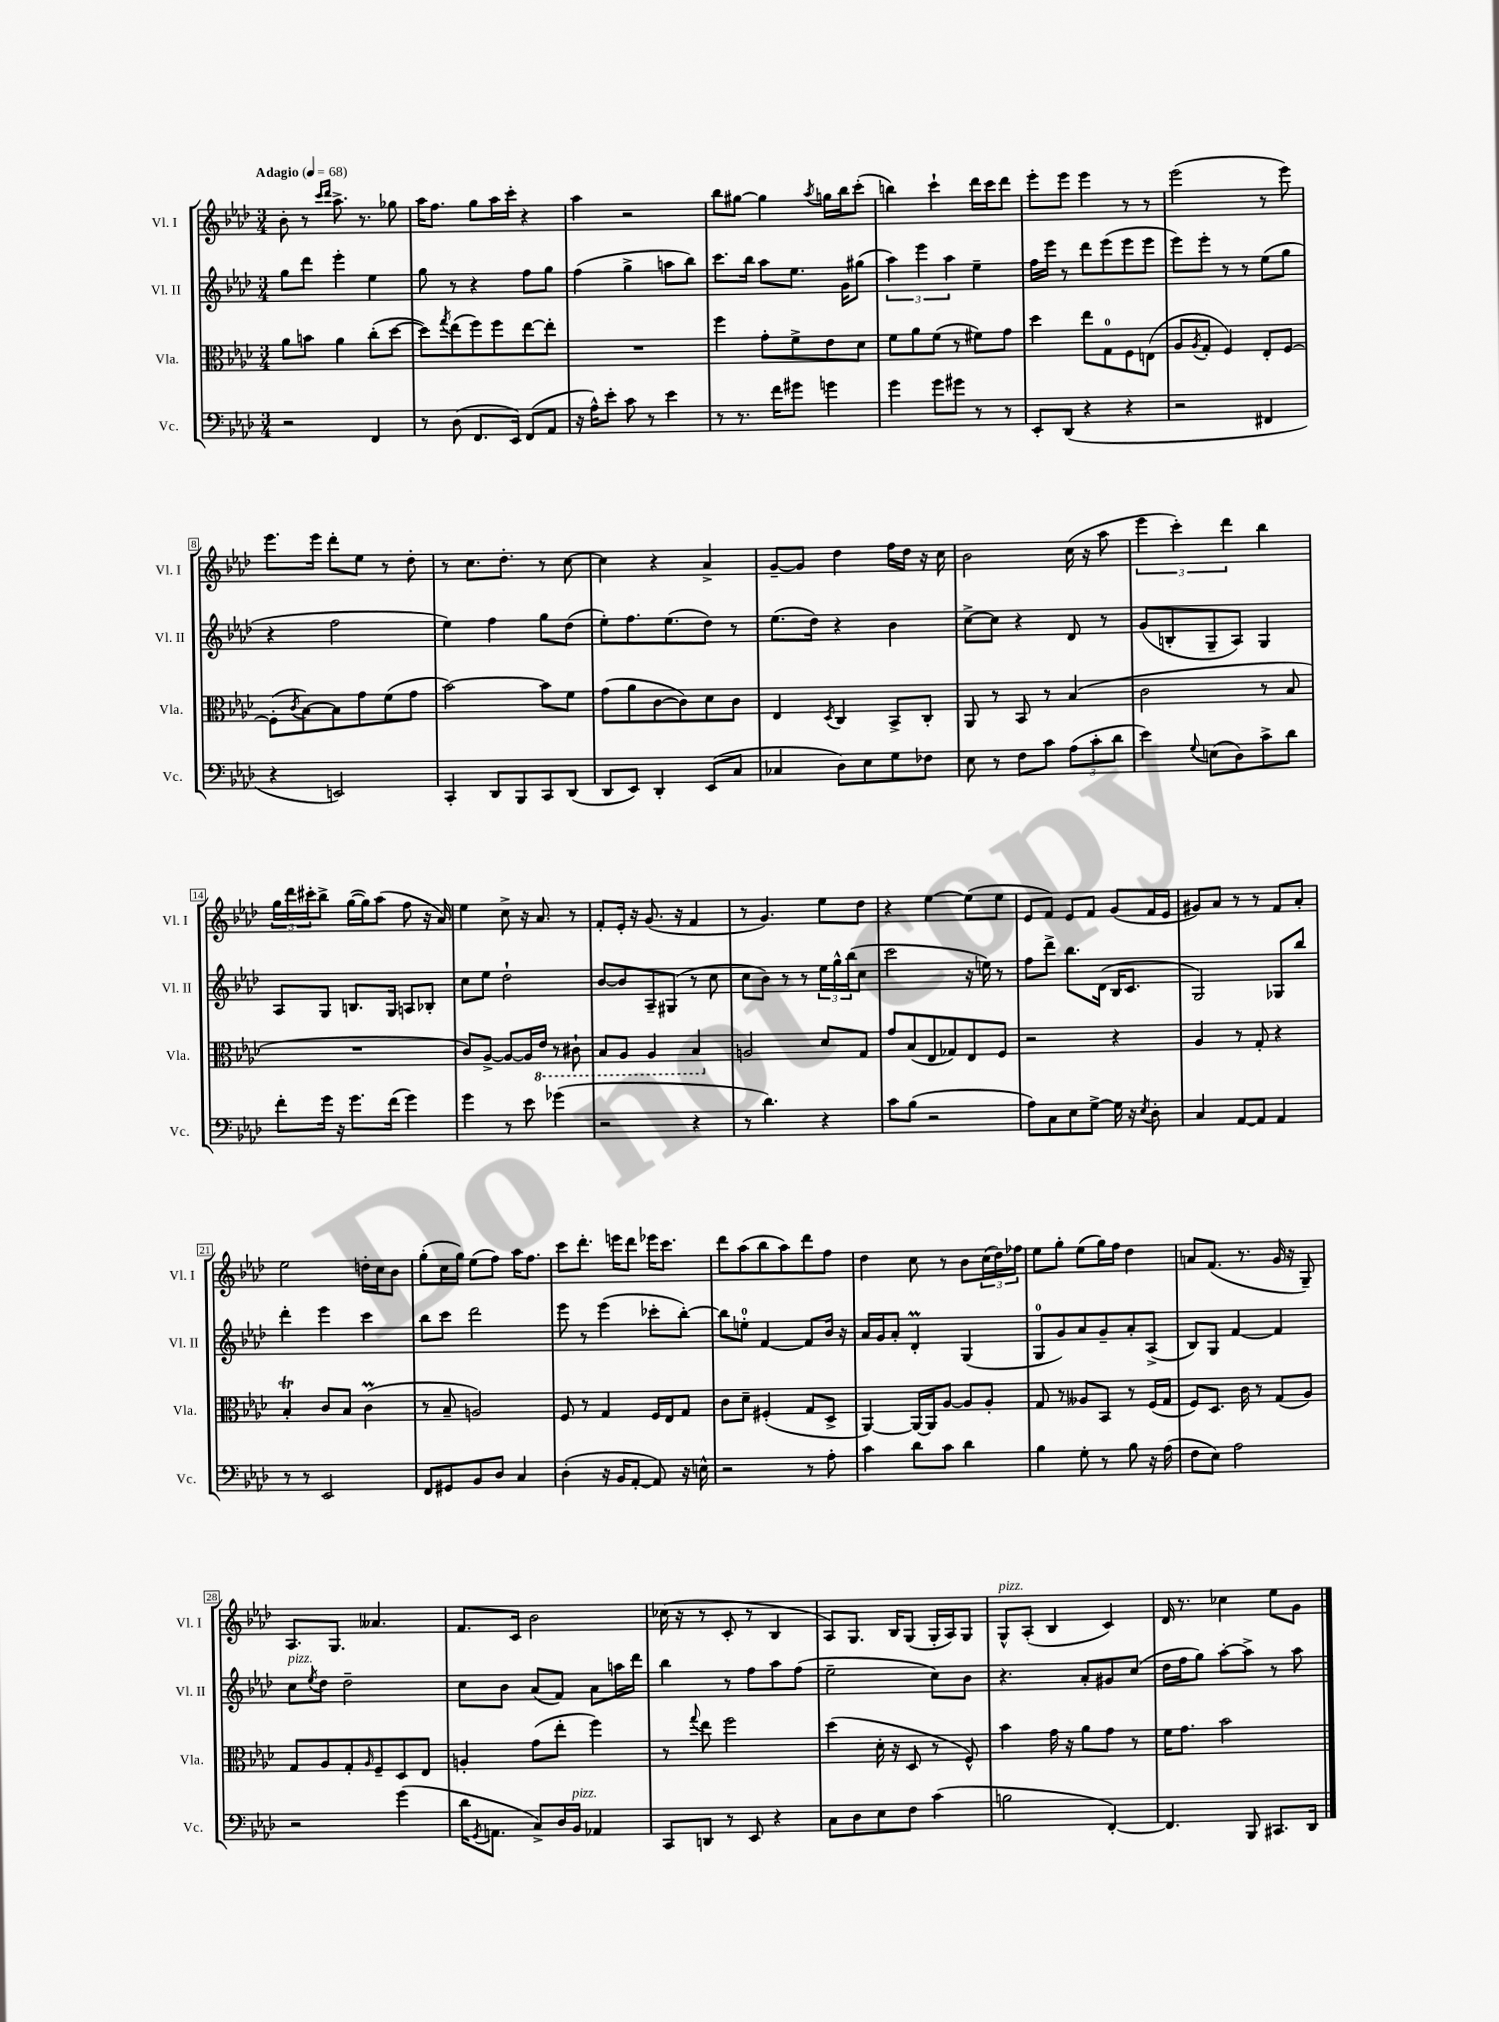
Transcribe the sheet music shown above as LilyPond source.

<<
\new StaffGroup <<
\new Staff = "s0" \with { instrumentName = "Vl. I" shortInstrumentName = "Vl. I" } {
    \clef treble \key aes \major \numericTimeSignature \time 3/4 \tempo "Adagio" 4 = 68
    bes'8-. r8 \grace { c'''16 des'''16 } aes''8.-> r8. ges''8 |
    aes''16 f''8. g''8 aes''16 c'''16-. r4 |
    aes''4 r2 |
    bes''8 gis''8~ gis''4 \acciaccatura { aes''8 } g''16 bes''16 c'''8-.( |
    b''4) c'''4-! des'''16 c'''16 des'''8 |
    ees'''8-. ees'''8 ees'''4 r8 r8 |
    ees'''2( r8 ees'''8) |
    ees'''8. ees'''16 des'''8-. ees''8 r8 des''8-. |
    r8 c''8. des''8.-. r8 c''8~ |
    c''4 r4 aes'4-> |
    g'8~-- g'8 des''4 f''16 des''16 r16 c''16 |
    bes'2 c''16( r16 aes''8 |
    \tuplet 3/2 { ees'''4 c'''4-.) des'''4 } bes''4 |
    \tuplet 3/2 { g''16 des'''16 cis'''16-. } bes''8-> g''16~( g''16) aes''8( f''8 r16 aes'16) |
    ees''4 c''8-> r16 aes'8. r8 |
    f'8-. ees'16-. r16 g'8.( r16 f'4 |
    r8 g'4.) ees''8 des''8 |
    r4 ees''4~ ees''8( ees''8 |
    ees'8 f'8) ees'8 f'8 g'8( f'16 ees'16 |
    gis'8) aes'8 r8 r8 f'8 aes'8-. |
    ees''2 d''16-. c''16 bes'8 |
    g''8-.( c''16 g''16) ees''8( f''8) aes''16 f''8. |
    c'''8 des'''8.-. e'''16 des'''8 ees'''16 c'''8. |
    des'''8 aes''8( bes''8 aes''8) des'''8 f''8 |
    des''4 c''8 r8 bes'8 \tuplet 3/2 { c''16( des''16) fes''16 } |
    ees''8 g''8-. ees''8( g''16) f''16 des''4 |
    a'8 f'8.( r8. g'16 r16 g8--) |
    aes8. g8. aeses'4. |
    f'8. c'16 bes'2 |
    ces''16( r16 r8 c'8-. r8 bes4 |
    aes8) g8. bes16 g8( g16-. aes16) g8 |
    g8-^^\markup { \italic "pizz." } aes8-.( bes4 c'4) |
    des'16 r8. ces''4 ees''8 g'8 \bar "|." |
}
\new Staff = "s1" \with { instrumentName = "Vl. II" shortInstrumentName = "Vl. II" } {
    \clef treble \key aes \major \numericTimeSignature \time 3/4
    g''8 des'''8 ees'''4-. ees''4 |
    g''8 r8 r4 f''8 g''8 |
    f''4( g''4-> a''8 bes''8) |
    c'''8. bes''16 aes''8 ees''8. g'16 gis''8( |
    \tuplet 3/2 { aes''4) ees'''4 aes''4 } ees''4-- |
    f''16 ees'''16 r8 des'''8 ees'''8( ees'''8 ees'''8 |
    ees'''8) ees'''8-. r8 r8 ees''8( g''8 |
    r4 f''2 |
    ees''4) f''4 g''8 des''8( |
    ees''8-.) f''8. ees''8.( des''8) r8 |
    ees''8.( des''16) r4 bes'4 |
    c''8~-> c''8 r4 des'8 r8 |
    g'8( b8-. g8-- aes8) g4 |
    aes8 g8 b8. g16 a8 bes8-. |
    c''8 ees''8 des''2-! |
    bes'8~ bes'8 aes8-- gis8( r8 c''8 |
    c''8 bes'8) r8 r8 \tuplet 3/2 { ees''16 g''16-^ bes''16( } c''8 |
    c'''2 r16 e''16) r8 |
    f''8 des'''8-> bes''8. des'16( bes16 c'8. |
    g2) ges8 bes''8 |
    des'''4-. ees'''4 c'''4 |
    bes''8 c'''8 des'''2 |
    ees'''8 r8 ees'''4( ces'''8-. bes''8~-.) |
    bes''8 e''8-0-. f'4~ f'8 bes'16 r16 |
    aes'16 g'16 aes'8-. des'4-.\prall g4( |
    g8-0 g'8) aes'8 g'8-- aes'8-. aes8->( |
    bes8) g8 f'4~ f'4 |
    c''8^\markup { \italic "pizz." } \acciaccatura { ees''8 } des''8 des''2-- |
    c''8 bes'8 aes'8( f'8) aes'8 a''16 des'''16 |
    bes''4 r8 f''8 aes''8 f''8( |
    ees''2-- c''8) bes'8 |
    r4. aes'8-. gis'8 c''8( |
    des''16 f''16 g''8) aes''8~-. aes''8-> r8 aes''8 \bar "|." |
}
\new Staff = "s2" \with { instrumentName = "Vla." shortInstrumentName = "Vla." } {
    \clef alto \key aes \major \numericTimeSignature \time 3/4
    aes'8 b'8 aes'4 c''8-.( des''8~ |
    des''8) \acciaccatura { g''8 } ees''8( f''8) f''8 ees''8~ ees''8-. |
    R2. |
    f''4 g'8-. f'8-> ees'8 des'8 |
    f'8 aes'8 f'8( r8 fis'8) g'8 |
    des''4 ees''8 g8-0 f8 e8( |
    aes8 \acciaccatura { aes8 } g8-. f4) ees8-. f8~ |
    f8-.( \acciaccatura { c'8 } bes8~) bes8 g'8 f'8( g'8 |
    bes'2~) bes'8 f'8 |
    g'8( aes'8 c'8~ c'8) des'8 c'8 |
    ees4 \acciaccatura { des8 } c4 bes,8-> c8-. |
    aes,8 r8 bes,8 r8 bes4( |
    c'2 r8 bes8 |
    R2. |
    c'8) aes8~-> aes8~ aes16 \ottava #-1 ees16 r8 cis8-! |
    bes,8 aes,8 aes,4 bes,4 \ottava #0 |
    a2 des'8 g8 |
    g'8 bes8( ees8 ges8) ees8 f8 |
    r2 r4 |
    aes4 r8 g8-. r4 |
    bes4-.\trill c'8 bes8 c'4\prall( |
    r8 bes8-- a2) |
    f8 r8 g4 f16 ees16 g8 |
    c'8 des'8-- fis4-.( g8 des8-> |
    aes,4~) aes,16~ aes,16 aes8~ aes8 aes8-. |
    g8 r8 aeses8 bes,8 r8 f16( g16 |
    f8) des8. c'16 r8 g8( aes8) |
    g8 aes8 g8-. \grace { aes16 } f8-- des8 ees8 |
    a4-. g'8( ees''8-. f''4) |
    r8 \appoggiatura { g''8 } ees''8 f''2 |
    des''4( des'16-. r16 des8 r8 f8-^) |
    bes'4 g'16 r16 aes'8 g'8 r8 |
    f'16 g'8. bes'2 \bar "|." |
}
\new Staff = "s3" \with { instrumentName = "Vc." shortInstrumentName = "Vc." } {
    \clef bass \key aes \major \numericTimeSignature \time 3/4
    r2 f,4 |
    r8 des8( f,8. ees,16) f,8( aes,8 |
    r16 aes16-^) ees'8-. c'8 r8 ees'4 |
    r8 r8. f'16 gis'8 g'4 |
    g'4 g'8 gis'8 r8 r8 |
    ees,8-. des,8( r4 r4 |
    r2 fis,4 |
    r4 e,2) |
    c,4-. des,8 bes,,8 c,8 des,8( |
    des,8 ees,8) des,4-. ees,8( c8 |
    ces4 des8) ees8 g8 fes8 |
    ees8 r8 f8 c'8 \tuplet 3/2 { aes8( c'8-. des'8 } |
    ees'4) \appoggiatura { g8 } e8( des8) c'8-> des'8 |
    f'8-. g'16 r16 g'8. f'16( g'4) |
    g'4 r8 ees'8 ges'4( |
    r2 r4 |
    r8 des'4.) r4 |
    c'8 bes8( r2 |
    aes8) c8 ees8 g8~-> g16 r16 \acciaccatura { ees8 } des8-. |
    c4 aes,8~ aes,8 aes,4 |
    r8 r8 ees,2 |
    f,8 gis,8 bes,8 des8 c4 |
    des4-.( r16 bes,16 aes,8~-. aes,8) r16 e16-^ |
    r2 r8 aes8-. |
    c'4 des'8 c'8 des'4 |
    bes4 g8-. r8 bes8 r16 aes16( |
    f8 ees8) aes2 |
    r2 g'4( |
    des'16 \acciaccatura { g,8 } a,8. c8->) des16 bes,16^\markup { \italic "pizz." } aes,4 |
    c,8 d,8 r8 ees,8 r4 |
    c8 des8 ees8 f8 c'4( |
    b2 f,4~-.) |
    f,4. bes,,8 cis,8. des,16 \bar "|." |
}
>>
>>
\layout { \context { \Score \override BarNumber.stencil = #(make-stencil-boxer 0.1 0.3 ly:text-interface::print) } }
